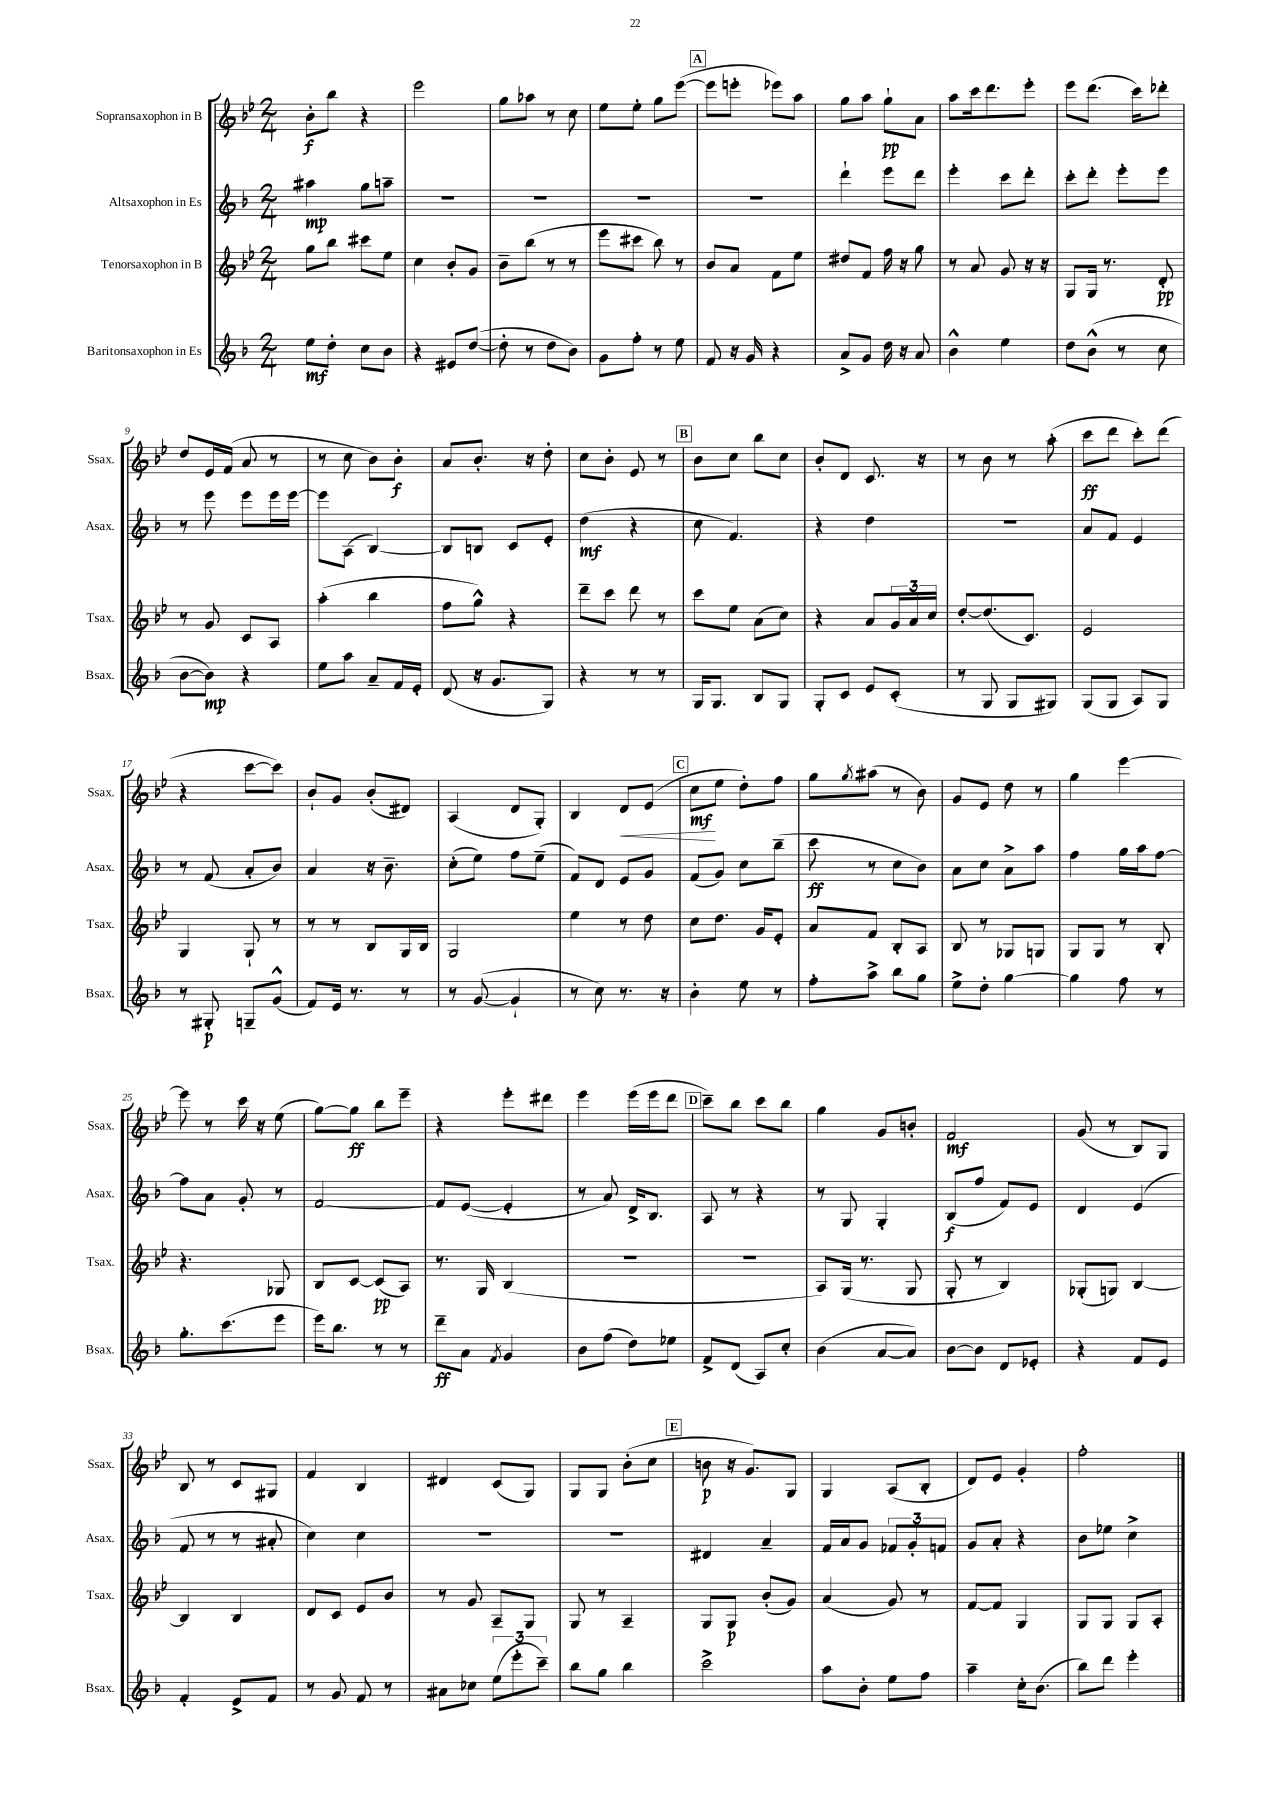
<<
\new StaffGroup <<
\new Staff = "s0" \with { instrumentName = "Sopransaxophon in B" shortInstrumentName = "Ssax." } {
    \clef treble \key bes \major \numericTimeSignature \time 2/4
    bes'8-.\f bes''8 r4 |
    ees'''2 |
    g''8 aes''8 r8 c''8 |
    ees''8 ees''8-. g''8 ees'''8~( |
    \mark \markup { \box "A" } ees'''8 e'''8-. ees'''8) a''8 |
    g''8 a''8 g''8-!\pp a'8 |
    a''8 c'''16 d'''8. ees'''8-. |
    ees'''8 d'''8.( c'''16) des'''8-. |
    d''8 ees'16 f'16( a'8 r8 |
    r8 c''8 bes'8) bes'8-.\f |
    a'8 bes'8.-. r16 d''8-. |
    c''8 bes'8-. ees'8 r8 |
    \mark \markup { \box "B" } bes'8 c''8 bes''8 c''8 |
    bes'8-. d'8 c'8. r16 |
    r8 bes'8 r8 a''8-.( |
    c'''8\ff d'''8 c'''8-.) d'''8( |
    r4 c'''8~ c'''8) |
    bes'8-! g'8 bes'8-.( dis'8) |
    a4( d'8 g8-.) |
    bes4 d'8\< ees'8( |
    \mark \markup { \box "C" } c''8\mf\! ees''8 d''8-.) f''8 |
    g''8 \acciaccatura { g''8 } ais''8( r8 bes'8) |
    g'8 ees'8 d''8 r8 |
    g''4 ees'''4~ |
    ees'''8 r8 c'''16 r16 ees''8( |
    g''8~) g''8\ff bes''8 ees'''8-- |
    r4 ees'''8-. dis'''8 |
    ees'''4 ees'''16( ees'''16 d'''8 |
    \mark \markup { \box "D" } c'''8--) bes''8 c'''8 bes''8 |
    g''4 g'8 b'8-. |
    f'2\mf |
    g'8( r8 bes8) g8 |
    bes8 r8 c'8 gis8 |
    f'4 bes4 |
    dis'4 c'8( g8) |
    g8 g8 bes'8-.( c''8 |
    \mark \markup { \box "E" } b'8\p r16 g'8.) g8 |
    g4 a8( bes8-. |
    d'8) ees'8 g'4-. |
    f''2-. \bar "|." |
}
\new Staff = "s1" \with { instrumentName = "Altsaxophon in Es" shortInstrumentName = "Asax." } {
    \clef treble \key f \major \numericTimeSignature \time 2/4
    ais''4\mp g''8 a''8-- |
    R2 |
    R2 |
    R2 |
    \mark \markup { \box "A" } R2 |
    d'''4-! e'''8 d'''8 |
    e'''4-. c'''8 d'''8-. |
    c'''8-. d'''8-. e'''8-. e'''8 |
    r8 e'''8 e'''8 e'''16 e'''16~ |
    e'''8 a8( bes4~) |
    bes8 b8 c'8 e'8-. |
    d''4\mf( r4 |
    \mark \markup { \box "B" } c''8 f'4.) |
    r4 d''4 |
    r2 |
    a'8 f'8 e'4 |
    r8 f'8( a'8-. bes'8) |
    a'4 r16 bes'8.-- |
    c''8-.( e''8) f''8 e''8--( |
    f'8) d'8 e'8 g'8 |
    \mark \markup { \box "C" } f'8( g'8) c''8 bes''8--( |
    c'''8\ff r8 c''8 bes'8) |
    a'8 c''8 a'8-> a''8 |
    f''4 g''16 a''16 f''8~ |
    f''8 a'8 g'8-. r8 |
    f'2~ |
    f'8 e'8~( e'4-. |
    r8 a'8) d'16-> bes8. |
    \mark \markup { \box "D" } a8 r8 r4 |
    r8 g8 g4-. |
    bes8\f( f''8 f'8) e'8 |
    d'4 e'4( |
    f'8 r8 r8 ais'8-. |
    c''4) c''4 |
    R2 |
    R2 |
    \mark \markup { \box "E" } dis'4 a'4-- |
    f'16 a'16 g'8 \tuplet 3/2 { fes'8 g'8-. f'8 } |
    g'8 a'8-. r4 |
    bes'8 ees''8 c''4-> \bar "|." |
}
\new Staff = "s2" \with { instrumentName = "Tenorsaxophon in B" shortInstrumentName = "Tsax." } {
    \clef treble \key bes \major \numericTimeSignature \time 2/4
    g''8 bes''8 cis'''8 ees''8 |
    c''4 bes'8-. g'8 |
    bes'8-- bes''8( r8 r8 |
    ees'''8 cis'''8 bes''8) r8 |
    \mark \markup { \box "A" } bes'8 a'8 f'8 ees''8 |
    dis''8 f'8 f''16 r16 g''8 |
    r8 a'8 g'8 r16 r16 |
    g8 g16 r8. d'8-.\pp |
    r8 g'8 c'8 a8 |
    a''4-.( bes''4 |
    f''8 g''8-^) r4 |
    d'''8-- c'''8 d'''8 r8 |
    \mark \markup { \box "B" } c'''8 ees''8 a'8( c''8) |
    r4 a'8 \tuplet 3/2 { g'16 a'16 c''16 } |
    d''8~-. d''8.( c'8.) |
    ees'2 |
    g4 g8-! r8 |
    r8 r8 bes8 g16 bes16 |
    g2 |
    ees''4 r8 d''8 |
    \mark \markup { \box "C" } c''8 d''8. g'16 ees'8-. |
    a'8 f'8 bes8-. a8 |
    bes8 r8 ges8 g8 |
    g8 g8 r8 bes8-. |
    r4. ges8 |
    bes8 c'8~ c'8\pp( a8) |
    r8. g16 bes4( |
    r2 |
    \mark \markup { \box "D" } R2 |
    a8) g16( r8. g8 |
    g8-. r8 bes4) |
    ges8-.( g8) bes4~ |
    bes4 bes4 |
    d'8 c'8 ees'8 bes'8 |
    r8 g'8 a8-- g8 |
    g8 r8 a4-- |
    \mark \markup { \box "E" } g8 g8\p bes'8-.( g'8) |
    a'4( g'8) r8 |
    f'8~ f'8 g4 |
    g8 g8 g8 a8-. \bar "|." |
}
\new Staff = "s3" \with { instrumentName = "Baritonsaxophon in Es" shortInstrumentName = "Bsax." } {
    \clef treble \key f \major \numericTimeSignature \time 2/4
    e''8\mf d''8-. c''8 bes'8 |
    r4 eis'8 d''8~( |
    d''8-. r8 d''8 bes'8) |
    g'8 f''8-. r8 e''8 |
    \mark \markup { \box "A" } f'8 r16 g'16 r4 |
    a'8-> g'8 d''16 r16 a'8 |
    bes'4-^ e''4 |
    d''8 bes'8-^( r8 c''8 |
    bes'8~ bes'8\mp) r4 |
    e''8 a''8 a'8-- f'16 e'16-. |
    d'8( r16 g'8. g8) |
    r4 r8 r8 |
    \mark \markup { \box "B" } g16 g8. bes8 g8 |
    g8-. c'8 e'8 c'8-.( |
    r8 g8 g8 gis8) |
    g8( g8 a8) g8 |
    r8 gis8-.\p g8-- g'8-^( |
    f'8) e'16 r8. r8 |
    r8 g'8~( g'4-! |
    r8 c''8) r8. r16 |
    \mark \markup { \box "C" } bes'4-. e''8 r8 |
    f''8-. a''8-> bes''8 g''8 |
    e''8-> d''8-. g''4~ |
    g''4 f''8 r8 |
    g''8.-. c'''8.( e'''8 |
    e'''16) bes''8. r8 r8 |
    d'''8--\ff a'8 \acciaccatura { f'8 } g'4 |
    bes'8 f''8( d''8) ees''8 |
    \mark \markup { \box "D" } f'8-> d'8( a8) c''8-. |
    bes'4( a'8~ a'8) |
    bes'8~ bes'8 d'8 ees'8-. |
    r4 f'8 e'8 |
    f'4-. e'8-> f'8 |
    r8 g'8 f'8 r8 |
    ais'8 ces''8 \tuplet 3/2 { e''8( e'''8-. c'''8--) } |
    bes''8 g''8 bes''4 |
    \mark \markup { \box "E" } c'''2-> |
    a''8 bes'8-. e''8 f''8 |
    a''4-- c''16-. bes'8.( |
    bes''8) d'''8 e'''4-. \bar "|." |
}
>>
>>
